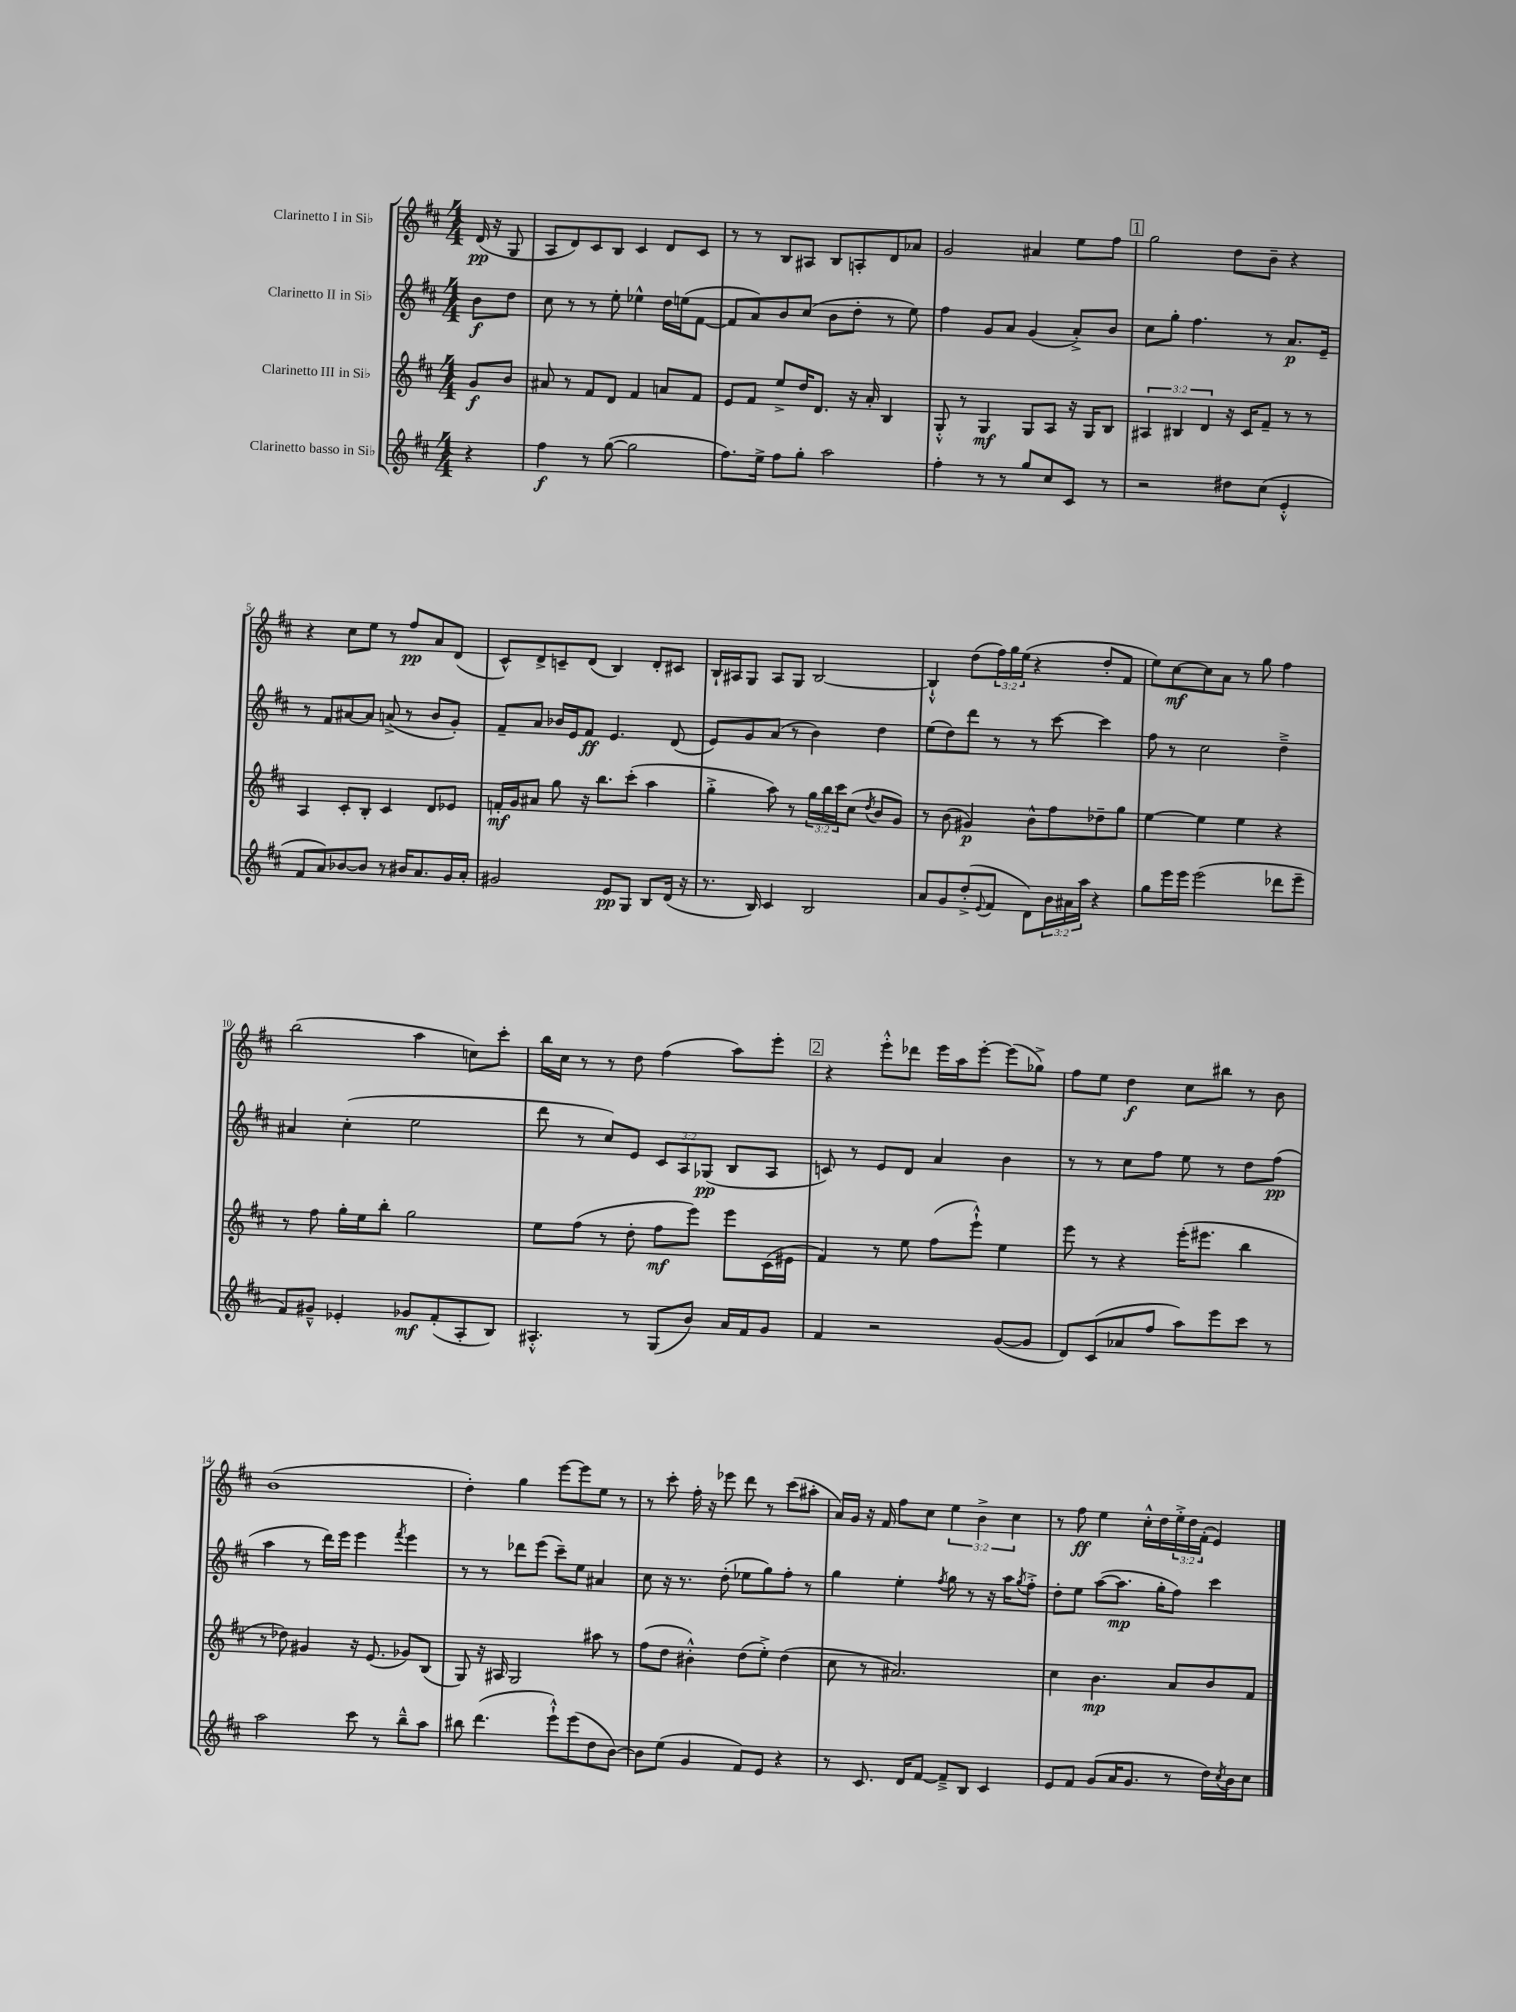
<<
\new StaffGroup <<
\new Staff = "s0" \with { instrumentName = "Clarinetto I in Sib" } {
    \clef treble \key d \major \numericTimeSignature \time 4/4 \override Staff.TupletNumber.text = #tuplet-number::calc-fraction-text \partial 4
    d'16\pp( r16 g8 |
    a8 d'8) cis'8 b8 cis'4 d'8 cis'8 |
    r8 r8 b8 ais8 b8 a8-. d'8 aes'8 |
    g'2 ais'4 e''8 fis''8 |
    \mark \markup { \box "1" } g''2 d''8 b'8-- r4 |
    r4 cis''8 e''8 r8 fis''8\pp a'8 d'8( |
    cis'8-^) d'8-> c'8-- d'8( b4) d'8-. cis'8 |
    b16-! ais16 g8 ais8 g8 b2~ |
    b4-!-^ d''8( \tuplet 3/2 { fis''16) g''16 e''16( } r4 d''8-. fis'8 |
    e''8) cis''8~\mf cis''8 a'8 r8 g''8 fis''4 |
    b''2( a''4 c''8) cis'''8-. |
    b''16 cis''16 r8 r8 d''8 fis''4( a''8) e'''8-. |
    \mark \markup { \box "2" } r4 e'''8-.-^ des'''8 e'''16 a''16 e'''8~-. e'''8( ges''8->) |
    fis''8 e''8 d''4\f cis''8 bis''8 r8 b'8 |
    b'1( |
    d''4-.) g''4 e'''8~ e'''8 e''8 r8 |
    r8 cis'''8-. fis''16-. r16 ees'''8 d'''8 r8 cis'''8( ais''8-. |
    a'16) g'16 r16 fis'16 fis''8 cis''8 \tuplet 3/2 { e''4 b'4-> cis''4 } |
    r8 fis''8\ff e''4 cis''16-.-^ d''16 \tuplet 3/2 { e''16-.-> d''16 fis'16-.( } e'4) \bar "|." |
}
\new Staff = "s1" \with { instrumentName = "Clarinetto II in Sib" } {
    \clef treble \key d \major \numericTimeSignature \time 4/4 \override Staff.TupletNumber.text = #tuplet-number::calc-fraction-text \partial 4
    b'8\f d''8 |
    cis''8 r8 r8 e''8-. ees''4-^ d''16 e''16( fis'8~ |
    fis'8 a'8) b'8 cis''8( b'8 d''8-. r8 e''8) |
    fis''4 g'8 a'8 g'4( a'8-.->) b'8 |
    \mark \markup { \box "1" } cis''8 g''8-. fis''4. r8 a'8.\p e'16-- |
    r8 fis'8 ais'8~ ais'8 a'8->( r8 b'8 g'8-.) |
    fis'8-- a'8 bes'16 e'16 fis'8\ff e'4. d'8( |
    e'8) g'8 a'8( r8 b'4) d''4 |
    e''8( d''8) d'''8 r8 r8 cis'''8~ cis'''4 |
    fis''8 r8 cis''2 d''4---> |
    ais'4 cis''4-.( e''2 |
    d'''8 r8 cis''8) e'8 \tuplet 3/2 { cis'8 a8 ges8\pp( } b8 a8 |
    \mark \markup { \box "2" } c'8) r8 e'8 d'8 a'4 b'4 |
    r8 r8 cis''8 fis''8 e''8 r8 d''8 fis''8\pp( |
    a''4 r8 d'''16) e'''16 e'''4 \acciaccatura { fis'''8 } e'''4 |
    r8 r8 des'''8 e'''8( cis'''8--) e''8 ais'4 |
    cis''8 r16 r8. d''8-.( ees''8 g''8) fis''8-. r8 |
    g''4 e''4-. \acciaccatura { fis''8 } g''8 r8 r16 a''16 \acciaccatura { g''8 } fis''8-.-> |
    d''8-. e''8 a''8~( a''8.\mp g''16-. fis''8) cis'''4 \bar "|." |
}
\new Staff = "s2" \with { instrumentName = "Clarinetto III in Sib" } {
    \clef treble \key d \major \numericTimeSignature \time 4/4 \override Staff.TupletNumber.text = #tuplet-number::calc-fraction-text \partial 4
    g'8\f b'8 |
    ais'8 r8 fis'8 d'8 fis'4 a'8 fis'8 |
    e'8 fis'8 e''8-> d''16 d'8. r16 a'16-. b4 |
    g8-.-^ r8 g4\mf g8 a8 r16 g16 b8 |
    \mark \markup { \box "1" } \tuplet 3/2 { ais4 bis4 d'4 } r16 cis'16 fis'8-- r8 r8 |
    a4 cis'8-. b8-. cis'4 d'8 ees'8 |
    f'16-.\mf g'16 ais'8 g''8 r16 b''8. cis'''8-.( a''4 |
    g''4-.-> a''8) r8 \tuplet 3/2 { g''16 b''16 cis'''16 } cis''8( \acciaccatura { d''8 } b'8 g'8) |
    r8 b'8( gis'4\p) b'8-^ fis''8 des''8-- g''8 |
    e''4~ e''4 e''4 r4 |
    r8 fis''8 g''16-. e''16 b''8-. g''2 |
    e''8 fis''8( r8 d''8-. fis''8\mf e'''8) e'''8 cis'16( eis'16 |
    \mark \markup { \box "2" } fis'4) r8 e''8 fis''8( e'''8-!-^) e''4 |
    e'''8 r8 r4 e'''16-.( eis'''8. b''4 |
    r8 des''8) gis'4 r16 e'8.( ges'8) b8( |
    g8) r16 ais16 g2 ais''8 r8 |
    fis''8( d''8 bis'4-.-^) d''8( e''8-.->) d''4( |
    cis''8 r8 ais'2.) |
    cis''4 b'4.\mp a'8 b'8 fis'8 \bar "|." |
}
\new Staff = "s3" \with { instrumentName = "Clarinetto basso in Sib" } {
    \clef treble \key d \major \numericTimeSignature \time 4/4 \override Staff.TupletNumber.text = #tuplet-number::calc-fraction-text \partial 4
    r4 |
    fis''4\f r8 g''8~( g''2 |
    fis''8.) e''16-> fis''8 g''8-. a''2 |
    fis''4-. r8 r8 g''8 cis''8 cis'8 r8 |
    \mark \markup { \box "1" } r2 dis''8 cis''8( e'4-.-^ |
    fis'8 a'8) bes'8~ bes'8 r8 bis'16 a'8. g'16 a'16-. |
    gis'2 e'8\pp g8 b8 d'16( r16 |
    r8. b16) cis'4 b2 |
    a'8 g'8 d''8-.->( \appoggiatura { e'8 } fis'8 d'8) \tuplet 3/2 { b'16 ais'16 a''16 } r4 |
    g''8 e'''16 e'''16 e'''2( des'''8 e'''8-- |
    fis'8) gis'8---^ ees'4-. ges'8\mf fis'8-.( a8-. b8) |
    ais4.-.-^ r8 g8( b'8) a'16 fis'16 g'8 |
    \mark \markup { \box "2" } fis'4 r2 g'8~( g'8 |
    d'8) cis'8( aes'8 fis''8 a''8) e'''8 cis'''8 r8 |
    a''2 cis'''8 r8 b''8---^ a''8 |
    bis''8 d'''4.( e'''8-!-^) e'''8( d''8 b'8~) |
    b'8 e''8( g'4 fis'8) e'8 r4 |
    r8 cis'8. d'16 fis'8~ fis'8---> b8 cis'4 |
    e'8 fis'8 g'8( a'16 g'8. r8 d''16) \acciaccatura { cis''8 } b'16 cis''8 \bar "|." |
}
>>
>>
